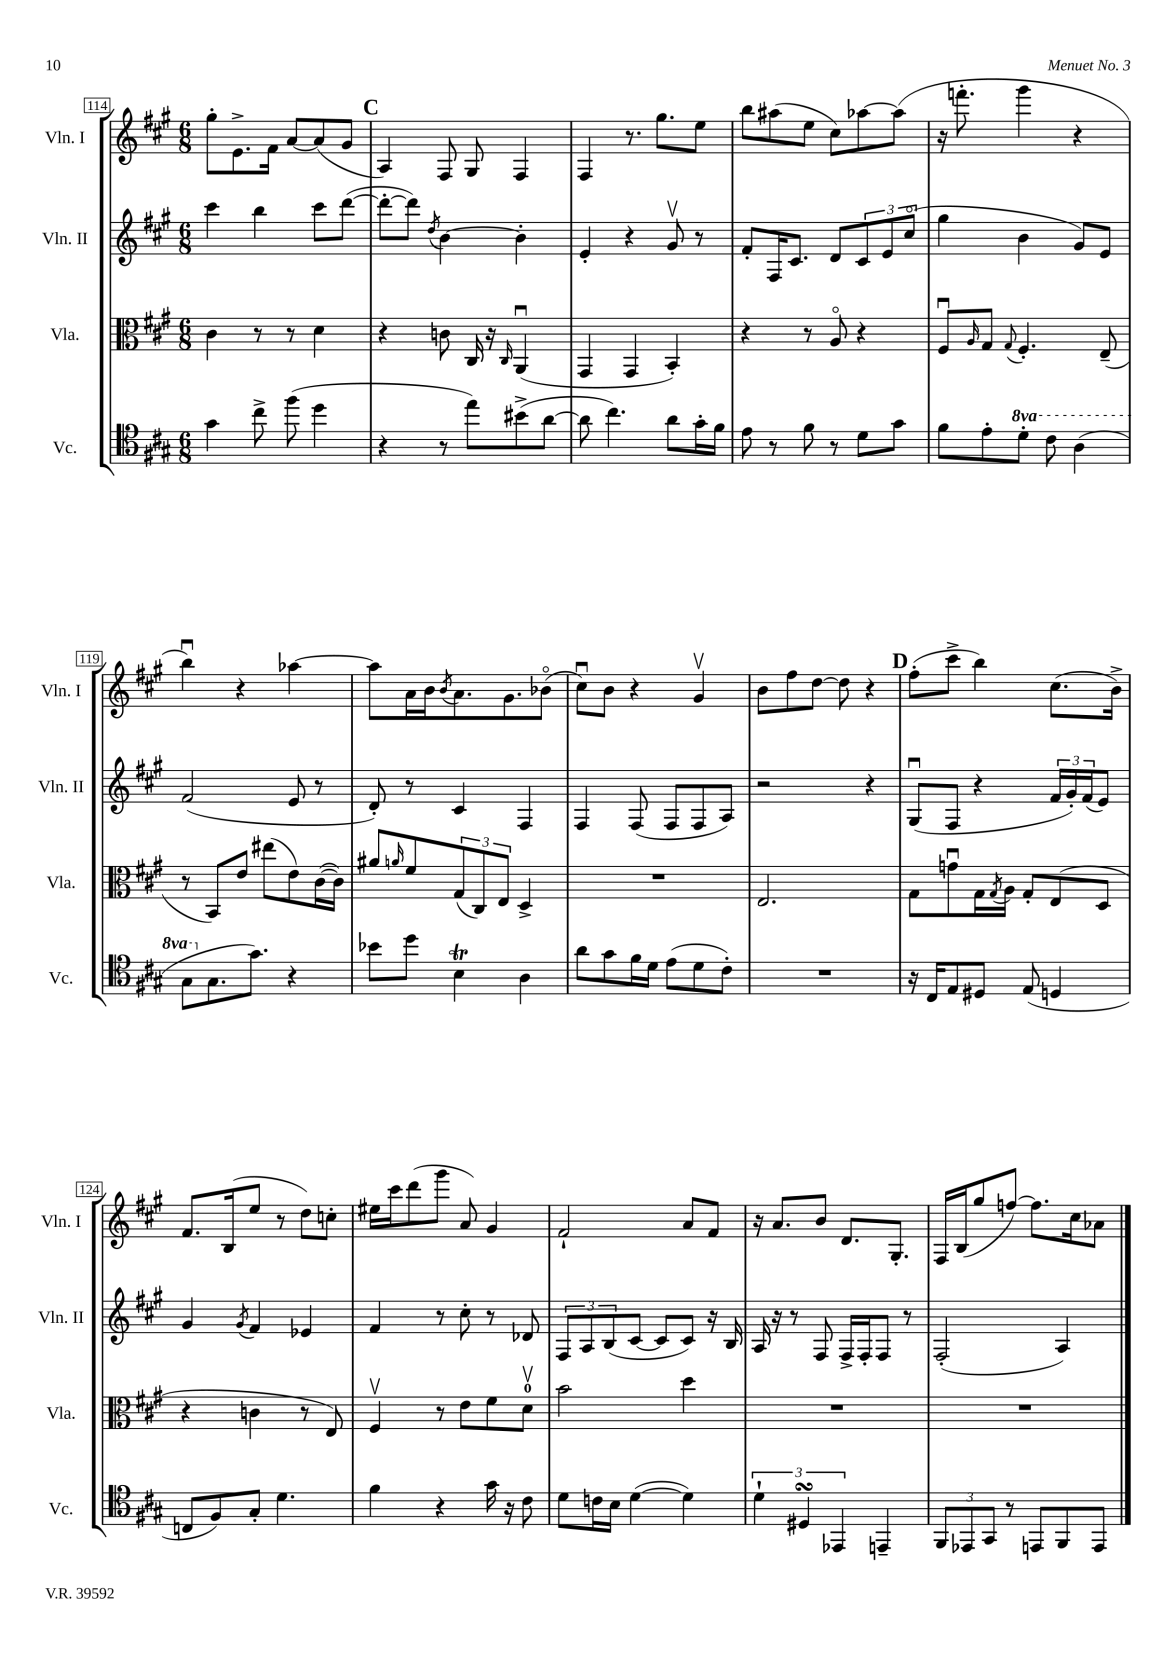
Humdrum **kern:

**kern	**kern	**kern	**kern
*part4	*part3	*part2	*part1
*staff4	*staff3	*staff2	*staff1
*I"Vc.	*I"Vla.	*I"Vln. II	*I"Vln. I
*I'Vc.	*I'Vla.	*I'Vln. II	*I'Vln. I
*clefC4	*clefC3	*clefG2	*clefG2
*k[f#c#g#]	*k[f#c#g#]	*k[f#c#g#]	*k[f#c#g#]
*M6/8	*M6/8	*M6/8	*M6/8
=114	=114	=114	=114
4g#\	4c#\	4ccc#\	8gg#'\L
.	.	.	8.e^\
8cc#^\	8r	4bb\	.
.	.	.	16f#\Jk
(8ff#\	8r	.	[8a/L
4dd\	4d\	8ccc#\L	(8a/]
.	.	([8ddd\J	8g#/J
!!LO:REH:place=s1:t=C
=115	=115	=115	=115
4r	4r	8ddd'\L_	4A/)
.	.	8ddd\J])	.
.	.	8qdd/	.
8r	8cn\	[4b\	8F#/
8ee\L)	16C#/	.	8G#/
.	16r	.	.
.	16qqC#/	.	.
(8b#X^\	(4AAu/	4b'\]	4F#/
[8a\J	.	.	.
=116	=116	=116	=116
8a\]	4GG#/	4e'/	4F#/
4.cc#\)	.	.	.
.	4GG#/	4r	8.r
.	.	.	8.gg#\L
8a\L	4BB'/)	8g#v/	.
16g#'\L	.	8r	8ee\J
16f#\JJ	.	.	.
=117	=117	=117	=117
8e\	4r	8f#'/L	8bb\L
8r	.	16F#/K	(8aa#X\
.	.	8.c#/J	.
8f#\	8r	.	8ee\J
8r	8A/	8d/L	8cc#\L)
8d\L	4r	12c#/	[8aa-X\
.	.	12e/	.
8g#\J	.	.	(8aa-\J]
.	.	(12cc#/J	.
=118	=118	=118	=118
8f#\L	8F#u/L	4gg#\	16r
.	.	.	8.fffn'\
.	16qqA/	.	.
8e'\	8G#/J	.	.
.	8qqG#/	.	.
*8va	*	*	*
8dd'\J	4.F#'/	4b\	4ggg#\
8cc#\	.	.	.
(4a\	.	8g#/L)	4r
.	(8E~/	8e/J	.
!!LO:LB:g=z
=119	=119	=119	=119
8g#\L	8r	(2f#/	4bbu\)
*X8va	*	*	*
8.G#\	8BB/L)	.	.
.	8e/J	.	4r
8.g#\J)	.	.	.
.	(8ee#X\L	.	.
4r	8e\)	8e/	[4aa-X\
.	([16c#\L	8r	.
.	16c#\JJ])	.	.
=120	=120	=120	=120
8b-X\L	8a#X/L	8d'/)	8aa-\L]
.	16qqan/	.	.
8dd\J	8f#/	8r	16a\L
.	.	.	16b\J
.	.	.	8qb/
4BT\	(12G#/	4c#/	8.a\
.	12C#/)	.	.
.	12E/J	.	.
.	.	.	8.g#\
4A\	4D^/	4F#/	.
.	.	.	(8b-X\J
=121	=121	=121	=121
8a\L	2.r	4F#/	8cc#u\L)
8g#\	.	.	8b\J
16f#\L	.	(8F#/	4r
16d\JJ	.	.	.
(8e\L	.	8F#/L	.
8d\	.	8F#/	4g#v/
8c#'\J)	.	8A/J)	.
=122	=122	=122	=122
2.r	2.E/	2r	8b\L
.	.	.	8ff#\
.	.	.	[8dd\J
.	.	.	8dd\]
.	.	4r	4r
!!LO:REH:place=s1:t=D
=123	=123	=123	=123
16r	8G#\L	(8G#u/L	(8ff#'\L
16C#/KL	.	.	.
8E/	8gnu\	8F#/J	8ccc#^\J
8D#X/J	16G#\L	4r	4bb\)
.	8qG#/	.	.
.	16A\JJ	.	.
(8E/	8G#'/L	.	.
4Dn/	(8E/	24f#/LL	(8.cc#\L
.	.	24g#'/)	.
.	.	(24f#/J	.
.	8D/J	8e/J)	.
.	.	.	16b^\Jk)
!!LO:LB:g=z
=124	=124	=124	=124
8Cn/L	4r	4g#/	8.f#/L
8F#/)	.	.	.
.	.	.	(16B/k
.	.	8qg#/	.
8G#'/J	4cn\	4f#/	8ee/J
4.d\	.	.	8r
.	8r	4e-X/	8dd\L)
.	8E/)	.	8ccn'\J
=125	=125	=125	=125
4f#\	4F#v/	4f#/	16ee#X\LL
.	.	.	16ccc#\J
.	.	.	(8ddd\
4r	8r	8r	8ggg#\J
.	8e\L	8cc#'\	8a/)
16g#\	8f#\	8r	4g#/
16r	.	.	.
8c#\	8dv\J	8d-X/	.
=126	=126	=126	=126
8d\L	2b\	12F#/L	2f#`/
.	.	12A/	.
16cn\L	.	.	.
.	.	(12B/	.
16B\JJ	.	.	.
([4d\	.	[8c#/J	.
.	.	8c#/L]	.
4d\])	4dd\	8c#/J)	8a/L
.	.	16r	8f#/J
.	.	16B/	.
=127	=127	=127	=127
6d`\	2.r	16A/	16r
.	.	16r	8.a/L
.	.	8r	.
6D#XsSsS/	.	.	.
.	.	8F#/	8b/J
6EE-X/	.	.	.
.	.	16F#^/LL	8.d/L
.	.	16F#'/J	.
4EEn~/	.	8F#/J	.
.	.	.	8.G#'/J
.	.	8r	.
=128	=128	=128	=128
12FF#/L	2.r	(2F#'/	16F#/LL
.	.	.	(16B/J
12EE-X/	.	.	.
.	.	.	8gg#/
12GG#/J	.	.	.
8r	.	.	[8ffn/J)
8EEn/L	.	.	8.ff\L]
8FF#/	.	4A/)	.
.	.	.	16cc#\k
8EE/J	.	.	8a-X\J
==	==	==	==
*-	*-	*-	*-
